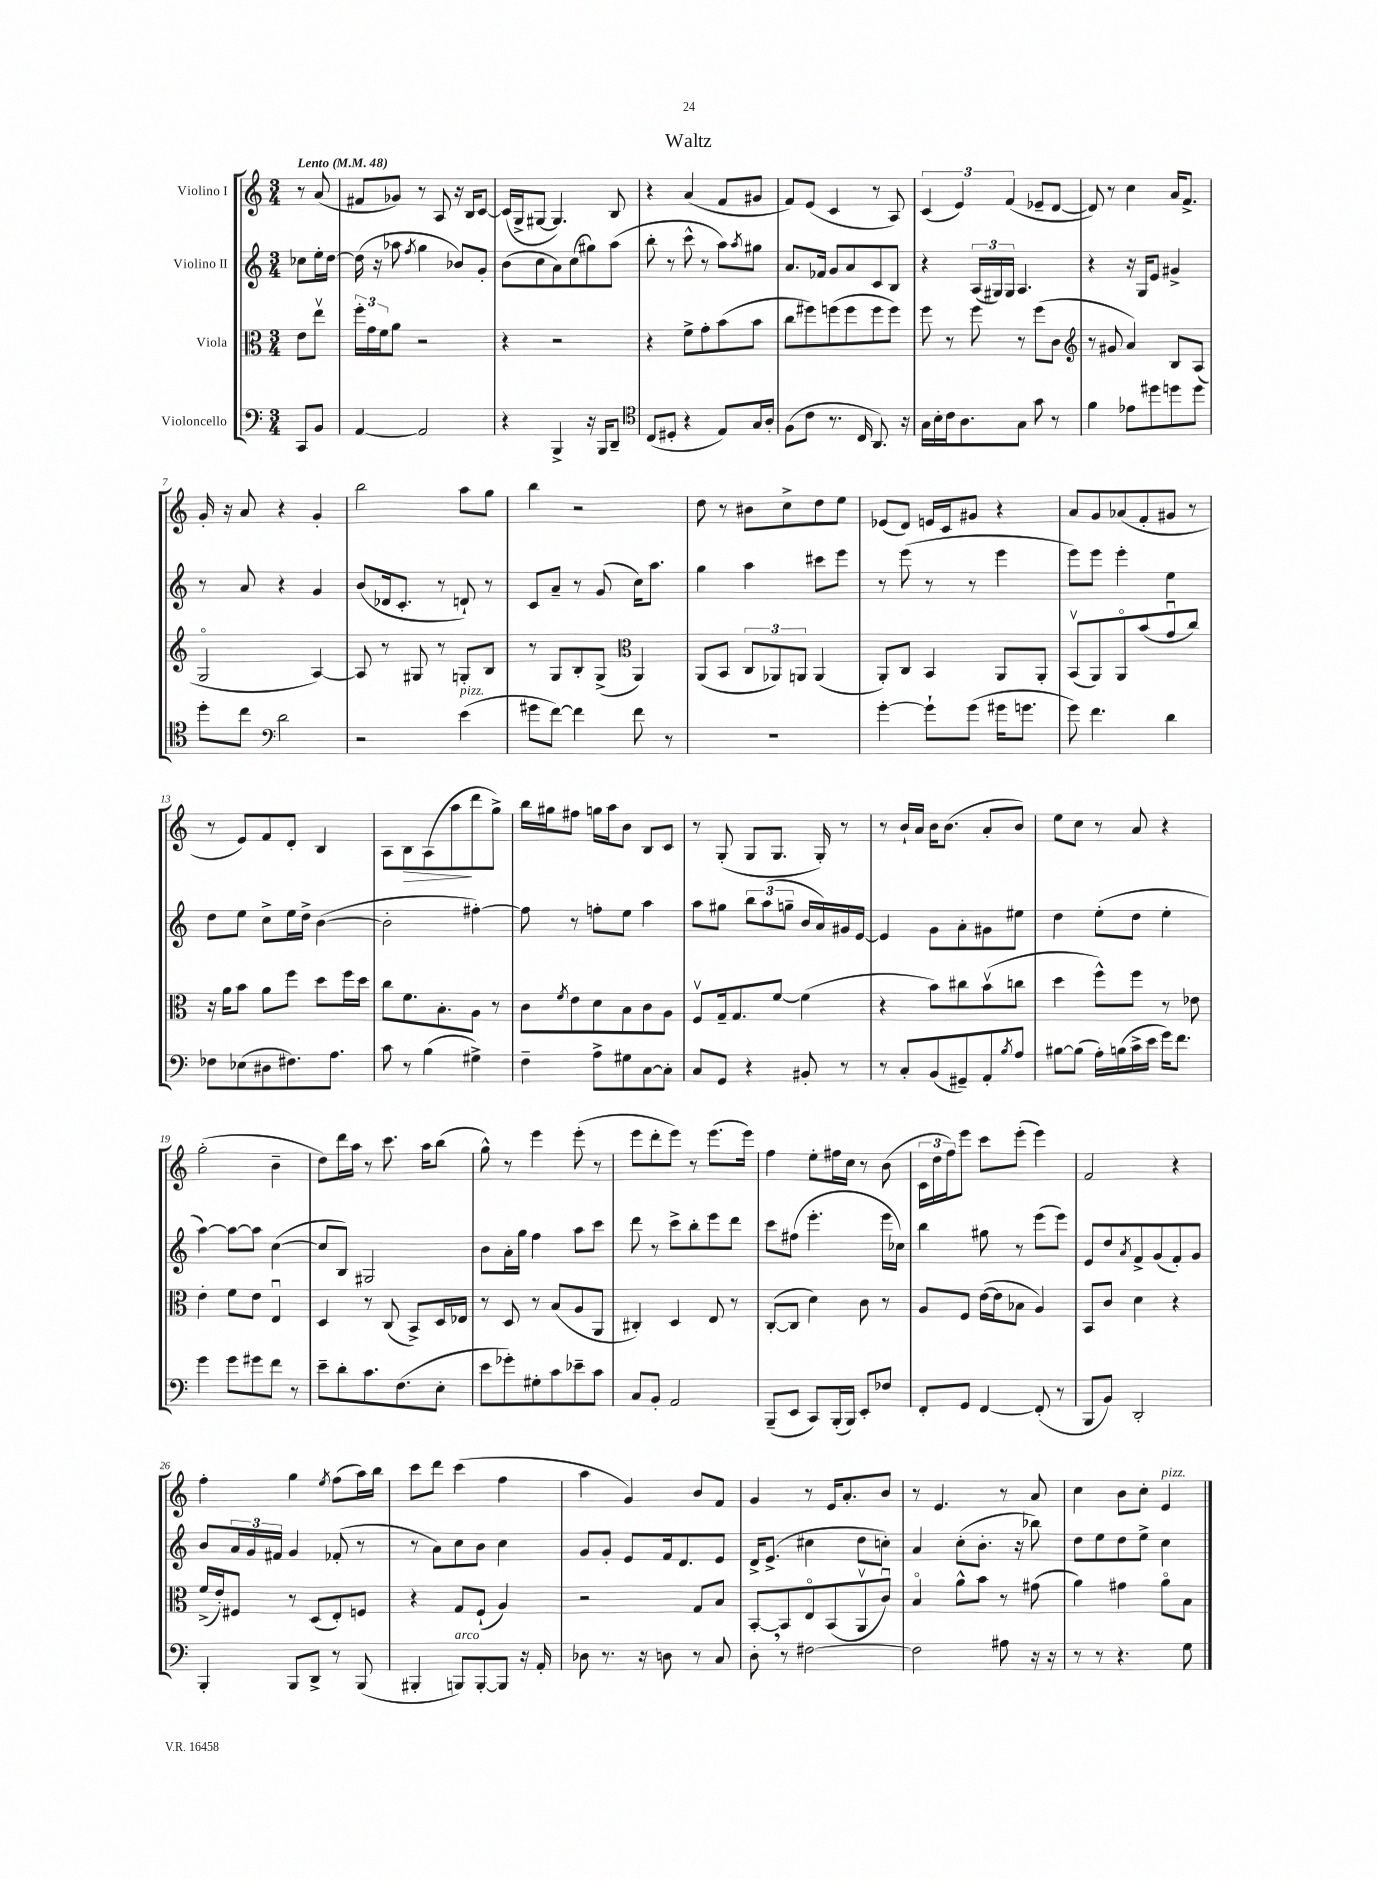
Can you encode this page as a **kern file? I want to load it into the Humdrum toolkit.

**kern	**kern	**kern	**kern	**dynam
*part4	*part3	*part2	*part1	*part1
*staff4	*staff3	*staff2	*staff1	*staff1
*I"Violoncello	*I"Viola	*I"Violino II	*I"Violino I	*
*clefF4	*clefC3	*clefG2	*clefG2	*
*k[]	*k[]	*k[]	*k[]	*
*M3/4	*M3/4	*M3/4	*M3/4	*
*MM48	*MM48	*MM48	*MM48	*
=	=	=	=	=
!	!	!	!LO:TX:a:B:t=Lento	!
8CC/L	8e\L	8cc-X\L	8r	.
8BB/J	8eev\J	16ee'\L	(8a/	.
.	.	[16dd\JJ	.	.
=1	=1	=1	=1	=1
[4AA/	24ff'\LL	(16dd\]	8f#X/L	.
.	24g\	.	.	.
.	.	16r	.	.
.	24f\J	.	.	.
.	8a\J	8aa-X\	8g-X/J)	.
.	.	8qff/	.	.
2AA/]	2r	4gg\	8r	.
.	.	.	8A/	.
.	.	8b-X/L)	16r	.
.	.	.	16B/KL	.
.	.	8g'/J	[8c/J	.
=2	=2	=2	=2	=2
4r	4r	(8b\L	(16c/LL]	.
.	.	.	16G^/J	.
.	.	8cc\	[8G#X/J	.
4BBB^/	2r	8a\)	4.G#/])	.
.	.	(8cc\	.	.
16r	.	8gg#X\)	.	.
16BBB/KL	.	.	.	.
8DD~/J	.	(8aa\J	8B/	.
=3	=3	=3	=3	=3
*clefC4	*	*	*	*
(8C/L	4r	8bb'\	4r	.
8D#X'/J	.	8r	.	.
4r	8f^\L	8ccc^^\	(4a/	.
.	8g'\	8r	.	.
8E/L)	(8b\	8aa\L)	8f/L	.
.	.	8qaa/	.	.
16G/L	8b\J	8gg#X\J	8g#X/J	.
16A'/JJ	.	.	.	.
=4	=4	=4	=4	=4
(8F\L	8cc\L	8.a/L	8f/L)	.
8c\J	8ff#X\)	.	(8e/J	.
.	.	16f-X/Jk	.	.
8.r	(8ffn\	8g/L	4c/	.
.	8ff\	8a/	.	.
16C/	.	.	.	.
8.AA/)	8ff\	8c/	8r	.
.	8ff\J)	8B/J	8A/)	.
16r	.	.	.	.
=5	=5	=5	=5	=5
16G\LL	8ff\	4r	(6c/	.
16B'\	.	.	.	.
16c\J	8r	.	.	.
.	.	.	6e/)	.
8.A\	.	.	.	.
.	8ff\	(24A/LL	.	.
.	.	24G#X/)	.	.
.	.	24G#/JJ	(6f/	.
8G\J	8r	4.A/	.	.
8g\	(8ff\L	.	8e-X~/L	.
8r	8c\J	.	[8d/J	.
=6	=6	=6	=6	=6
*	*clefG2	*	*	*
4f\	8r	4r	8d/])	.
.	8g#X/	.	8r	.
8e-X\L	4a/)	16r	4cc\	.
.	.	16G/KL	.	.
8dd#X\	.	8e/J	.	.
8ddn\	8B/L	4g#X^/	16a/KL	.
.	.	.	8.f^/J	.
8dd\J	(8A/J	.	.	.
!!LO:LB:g=z
=7	=7	=7	=7	=7
8dd'\L	2G/	8r	16g'/	.
.	.	.	16r	.
8cc\J	.	8a/	8a/	.
*clefF4	*	*	*	*
2d\	.	4r	4r	.
.	[4A/)	4g/	4g'/	.
=8	=8	=8	=8	=8
2r	8A/]	(8b/L	2bb\	.
.	8r	16d-X/k	.	.
.	.	8.c'/J	.	.
.	8G#X/	.	.	.
.	8r	8r	.	.
!LO:TX:a:i:t=pizz.	!	!	!	!
(4e\	8Gn'/L	8dn`/)	8aa\L	.
.	8B/J	8r	8gg\J	.
=9	=9	=9	=9	=9
8g#X\L	8r	8c/L	4bb\	.
[8f\J)	8G/L	8a~/J	.	.
4f\]	8B'/	8r	2r	.
.	(8G^/J	(8g/	.	.
*	*clefC3	*	*	*
8f\	4AA/)	16cc\KL)	.	.
.	.	8.aa\J	.	.
8r	.	.	.	.
=10	=10	=10	=10	=10
2.r	(8AA/L	4gg\	8dd\	.
.	8BB/J	.	8r	.
.	12C/L	4aa\	8b#X\L	.
.	12AA-X/)	.	.	.
.	.	.	8cc^\	.
.	12AAn/J	.	.	.
.	(4AA/	8ccc#X\L	8dd\	.
.	.	8eee\J	8ee\J	.
=11	=11	=11	=11	=11
[4g'\	8AA'/L)	8r	(8e-X/L	.
.	8C/J	(8eee\	8d/J)	.
8g`\L]	4BB/	8r	16en/LL	.
.	.	.	16c/J	.
(8g\J	.	8r	8g#X/J	.
16g#X\KL	8AA/L	4eee\	4r	.
8.gn\J	.	.	.	.
.	8AA'/J	.	.	.
=12	=12	=12	=12	=12
8g\)	(8BBv/L	8eee\L)	8a/L	.
4.f\	8AA/)	8eee\J	8g/	.
.	8AA/	4eee'\	(8a-X/	.
.	(8b/	.	8f'/	.
4d\	8gu/	4ee\	8g#X/J	.
.	8cc/J)	.	8r	.
!!LO:LB:g=z
=13	=13	=13	=13	=13
8F-X\L	16r	8dd\L	8r	.
.	16a\KL	.	.	.
(8E-X\	8b\J	8ee\J	8e/L)	.
8D#X\	8a\L	8cc^\L	8f/	.
8.F#X\)	8ff\J	16ee\L	8d'/J	.
.	.	16dd^\JJ	.	.
.	8dd\L	([4b\	4B/	.
8.A\J	.	.	.	.
.	16ff\L	.	.	.
.	16dd\JJ	.	.	.
=14	=14	=14	=14	=14
8c\	8cc\L	2b'\]	8A\L	.
!	!	!	!	!LO:HP:b
8r	8.f\	.	8B\	>
(4B\	.	.	(8A\	.
.	8.B'\	.	.	.
.	.	.	8aa\	.
4G#X^\)	8A\J	[4ff#X'\)	8ddd\	]
.	8r	.	8gg^\J)	.
=15	=15	=15	=15	=15
4F~\	8c\L	8ff#\]	16bb\LL	.
.	.	.	16gg#X\J	.
.	8qf/	.	.	.
.	8e\	8r	8ff#X\J	.
8A^\L	8d\	8ffn'\L	16ggn\LL	.
.	.	.	16aa\J	.
8G#X\	8B\	8ee\J	8b\J	.
[8C\	8c\	4aa\	8B/L	.
8C'\J]	8A\J	.	8c/J	.
=16	=16	=16	=16	=16
8C/L	8Fv/L	8aa\L	8r	.
8GG/J	16G~/k	8gg#X\J	(8G'/	.
.	8.G/	.	.	.
4r	.	12bb\L	8G/L	.
.	.	(12aa\	.	.
.	[8f/J	.	8.G/J	.
.	.	12ggn~\J	.	.
8BB#X'/	(4f\]	16b/LL	.	.
.	.	16a/)	16G'/)	.
8r	.	16g#X/	8r	.
.	.	[16e/JJ	.	.
=17	=17	=17	=17	=17
8r	4r	4e/]	8r	.
8C'/L	.	.	16b`/LL	.
.	.	.	16a/JJ	.
(8BB/	8b\L)	8g\L	16b\KL	.
.	.	.	(8.b\J	.
8GG#X~/)	8cc#X\	8a'\	.	.
8AA'/	(8bv\	8g#X\	8a'/L	.
8qB/	.	.	.	.
8A/J	8ccn\J	8ee#X\J	8b/J)	.
=18	=18	=18	=18	=18
[8B#X\L	4dd\	4dd\	8ee\L	.
(8B#\J]	.	.	8cc\J	.
16A'\LL)	8ff^^\L)	(8ee'\L	8r	.
(16Bn\	.	.	.	.
16c^\	8ff\J	8dd\J	8a/	.
16e\JJ	.	.	.	.
16g\KL)	8r	4ee'\	4r	.
8.f\J	.	.	.	.
.	8e-X\	.	.	.
!!LO:LB:g=z
=19	=19	=19	=19	=19
4g\	4e'\	[4aa\)	(2gg'\	.
8g\L	8f\L	8aa\L_	.	.
8g#X\	8e\J	8aa\J]	.	.
8f\J	4Eu/	([4cc\	4b~\	.
8r	.	.	.	.
=20	=20	=20	=20	=20
8e~\L	4D/	8cc/L]	8dd\L)	.
8d'\	.	8B/J)	16ddd\L	.
.	.	.	16aa\JJ	.
8.c\	8r	2G#X/	8r	.
.	(8C/	.	8.ccc\	.
(8.F\	.	.	.	.
.	8BB^/L)	.	.	.
.	.	.	16aa\KL	.
8E'\J	16D/L	.	(8bb\J	.
.	16E-X/JJ	.	.	.
=21	=21	=21	=21	=21
8e\L	8r	8b\L	8gg^^\)	.
8g-X'\)	8D/	16a'\L	8r	.
.	.	16gg\JJ	.	.
8G#X'\	8r	4ff\	4eee\	.
8c\	(8B/L	.	.	.
8e-X~\	8A/	8aa\L	(8eee'\	.
8c\J	8AA/J	8ccc\J	8r	.
=22	=22	=22	=22	=22
8C/L	4C#X'/)	8ddd\	8eee\L	.
8BB'/J	.	8r	8ddd'\	.
2AA/	4D/	8ccc^\L	8eee\J)	.
.	.	8bb'\	8r	.
.	8E/	8eee\	(8.eee\L	.
.	8r	8ddd\J	.	.
.	.	.	16eee\Jk)	.
=23	=23	=23	=23	=23
(8BBB~/L	([8C'/L	8ccc\L	4ff\	.
8EE/J	8C/J]	(8ff#X\J	.	.
8CC/L)	4d\)	4.eee'\	8ee'\L	.
(16BBB'/L	.	.	16ff#X\L	.
16BBB/JJ)	.	.	16cc\JJ	.
8EE'/L	8c\	.	8r	.
8F-X/J	8r	16eee\LL	(8b\	.
.	.	16cc-X\JJ)	.	.
=24	=24	=24	=24	=24
8FF'/L	8A/L	4bb\	24c\LL	.
.	.	.	24dd\	.
.	.	.	24ff\J)	.
8GG/J	8F/J	.	8eee\J	.
[4FF/	([16e\LL	8gg#X\	8ccc\L	.
.	16e\J]	.	.	.
.	8B-X\J	8r	(8eee'\J	.
(8FF'/]	4A/)	(8eee\L	4eee\)	.
8r	.	8eee\J)	.	.
=25	=25	=25	=25	=25
8BBB/L	8BB/L	8e/L	2f/	.
8BB/J)	8c/J	8dd/	.	.
.	.	8qa/	.	.
2DD'/	4d\	8f^/	.	.
.	.	(8g/	.	.
.	4r	8f'/)	4r	.
.	.	8g/J	.	.
!!LO:LB:g=z
=26	=26	=26	=26	=26
4BBB'/	(16f^/LL	8b/L	4ff'\	.
.	16e'/J)	.	.	.
.	8F#X/J	24a/L	.	.
.	.	24g/	.	.
.	.	24f#X/JJ	.	.
8BBB/L	8r	4g/	4gg\	.
8DD^/J	(8D/L	.	.	.
.	.	.	8qee/	.
8r	8E'/)	(8f-X'/	(8ff\L	.
(8BBB/	8Fn/J	8r	16aa\L)	.
.	.	.	16bb\JJ	.
=27	=27	=27	=27	=27
4BBB#X'/	4r	8r	8ccc\L	.
.	.	8a\L)	8ddd\J	.
!LO:TX:a:i:t=arco	!	!	!	!
8BBBn/L)	8G/L	8cc\	(4ccc\	.
[8BBB'/	(8F`/J	8b\J	.	.
8BBB/J]	4A/)	4cc\	4ff\	.
16r	.	.	.	.
16AA'/	.	.	.	.
=28	=28	=28	=28	=28
8D-X\	2r	8g/L	4aa\	.
8.r	.	8g'/J	.	.
.	.	8e/L	4g/)	.
16r	.	.	.	.
8Dn\	.	16f/k	.	.
.	.	8.d/	.	.
8r	8G/L	.	8b/L	.
8C/	8B/J	8e/J	8f/J	.
=29	=29	=29	=29	=29
8D',\	[8BB'/L	16d^/KL	4g/	.
.	.	(8.e^/J	.	.
8r	8BB/]	.	.	.
[2F#X\	8E/	4cc#X\	8r	.
.	(8BB/	.	16e/KL	.
.	.	.	8.a'/	.
.	8AAv/	8dd\L	.	.
.	8cu/J)	8ccn'\J)	8b/J	.
=30	=30	=30	=30	=30
2F#\]	4B/	4a/	8r	.
.	.	.	4.e/	.
.	8a^^\L	(8cc'\L	.	.
.	8b\J	8.b'\J	.	.
8A#X\	8r	.	8r	.
.	.	16r	.	.
16r	(8g#X\	8bb-X\)	8a/	.
16r	.	.	.	.
=31	=31	=31	=31	=31
8r	4a\)	8dd\L	4cc\	.
8r	.	8ee\	.	.
4.r	4g#X\	8dd\	8b\L	.
.	.	8ee^\J	8cc'\J	.
!	!	!	!LO:TX:a:i:t=pizz.	!
.	8a\L	4cc\	4e/	.
8G\	8B\J	.	.	.
==	==	==	==	==
*-	*-	*-	*-	*-
